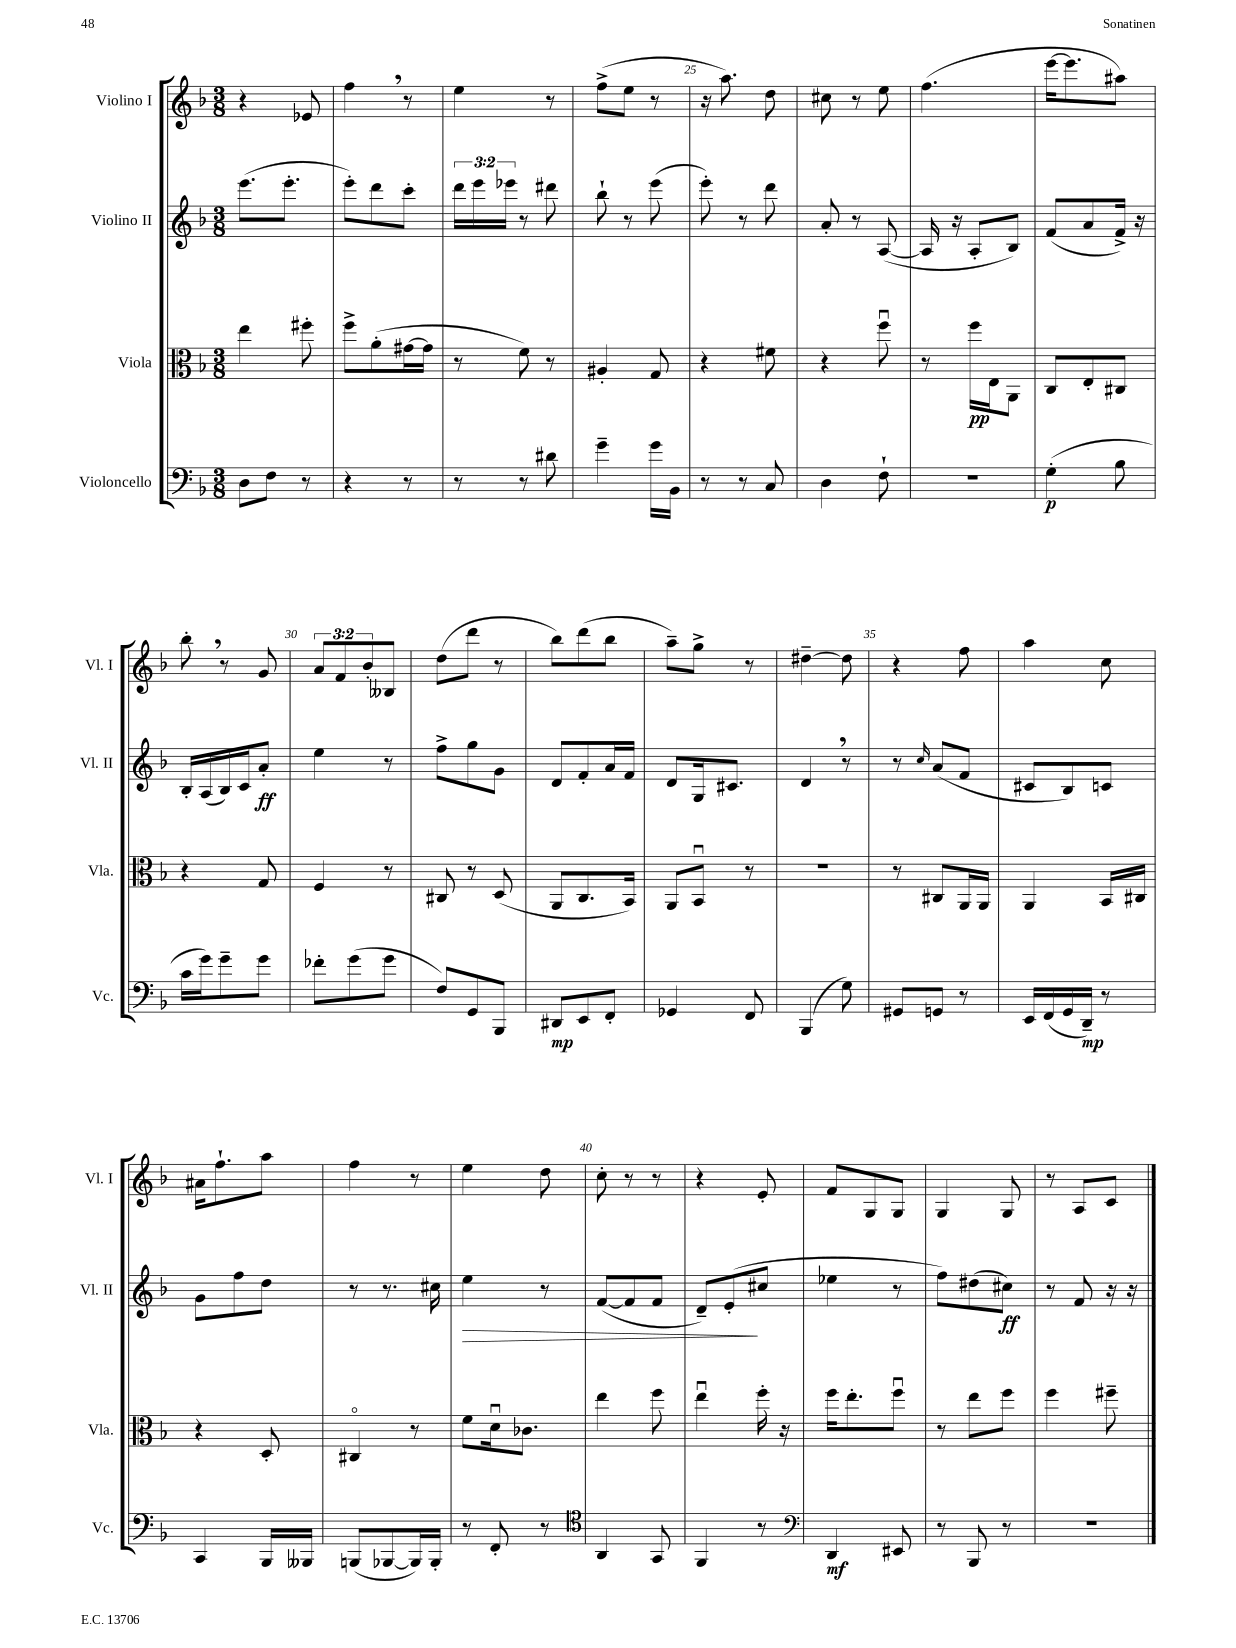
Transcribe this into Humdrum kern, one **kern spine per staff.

**kern	**kern	**kern	**kern
*staff4	*staff3	*staff2	*staff1
*clefF4	*clefC3	*clefG2	*clefG2
*k[b-]	*k[b-]	*k[b-]	*k[b-]
*M3/8	*M3/8	*M3/8	*M3/8
8D	4ee	(8.eee	4r
8F	.	.	.
.	.	8.eee'	.
8r	8ff#'	.	8e-
=	=	=	=
4r	8ff^	8eee')	4ff
.	(8a'	8ddd	.
8r	[16g#	8ccc'	8r
.	16g#]	.	.
=	=	=	=
8r	8r	24ddd	4ee
.	.	24eee	.
.	.	24eee-	.
8r	8f)	8r	.
8d#	8r	8ddd#	8r
=	=	=	=
4g~	4A#'	8bb-`	(8ff^
.	.	8r	8ee
16g	8G	(8eee	8r
16BB-	.	.	.
=	=	=	=
8r	4r	8eee')	16r
.	.	.	8.aa)
8r	.	8r	.
8C	8f#	8ddd	8dd
=	=	=	=
4D	4r	8a'	8cc#
.	.	8r	8r
8F`	8ffu	([8A	8ee
=	=	=	=
4.r	8r	16A]	(4.ff
.	.	16r	.
.	16ff	8A'	.
.	16E	.	.
.	8AA	8B-)	.
=	=	=	=
(4G'	8C	(8f	[16eee
.	.	.	8.eee]
.	8E'	8a	.
8B-	8C#	16f^)	8aa#)
.	.	16r	.
=	=	=	=
16c	4r	16B-'	8bb-'
16g)	.	(16A	.
8g~	.	16B-)	8r
.	.	16c	.
8g	8G	8a'	8g
=	=	=	=
8f-'	4F	4ee	12a
.	.	.	12f
(8g	.	.	.
.	.	.	12b-'
8g	8r	8r	8B--
=	=	=	=
8F)	8C#	8ff^	(8dd
8GG	8r	8gg	8ddd
8BBB-	(8D	8g	8r
=	=	=	=
8DD#	8AA	8d	8bb-)
8EE	8.C	8f'	(8ddd
8FF'	.	16a	8bb-
.	16BB-)	16f	.
=	=	=	=
4GG-	8AA	8d	8aa~)
.	8BB-u	16G	8gg^
.	.	8.c#	.
8FF	8r	.	8r
=	=	=	=
(4BBB-	4.r	4d	[4dd#~
8G)	.	8r	8dd#]
=	=	=	=
8GG#	8r	8r	4r
.	.	16qqcc	.
8GG	8C#	(8a	.
8r	16AA	8f	8ff
.	16AA	.	.
=	=	=	=
16EE	4AA	8c#	4aa
(16FF	.	.	.
16GG	.	8B-)	.
16DD~)	.	.	.
8r	16BB-	8c	8cc
.	16C#	.	.
=	=	=	=
4CC	4r	8g	16a#
.	.	.	8.ff`
.	.	8ff	.
16BBB-	8D'	8dd	8aa
16BBB--	.	.	.
=	=	=	=
(8BBB	4C#o	8r	4ff
[8BBB-	.	8.r	.
16BBB-])	8r	.	8r
16BBB-'	.	16cc#	.
=	=	=	=
8r	8f	4ee	4ee
8FF'	16du	.	.
.	8.c-	.	.
8r	.	8r	8dd
=	=	=	=
*clefC4	*	*	*
4AA	4ee	([8f	8cc'
.	.	8f]	8r
8GG	8ff	8f	8r
=	=	=	=
4FF	4eeu	8d~)	4r
.	.	(8e'	.
8r	16ff'	8cc#	8e'
.	16r	.	.
=	=	=	=
*clefF4	*	*	*
4DD	16ff	4ee-	8f
.	8.ee'	.	.
.	.	.	8G
8EE#	8ffu	8r	8G
=	=	=	=
8r	8r	8ff)	4G
8BBB-	8ee	(8dd#	.
8r	8ff	8cc#)	8G
=	=	=	=
4.r	4ff	8r	8r
.	.	8f	8A
.	8ff#~	16r	8c
.	.	16r	.
==	==	==	==
*-	*-	*-	*-
